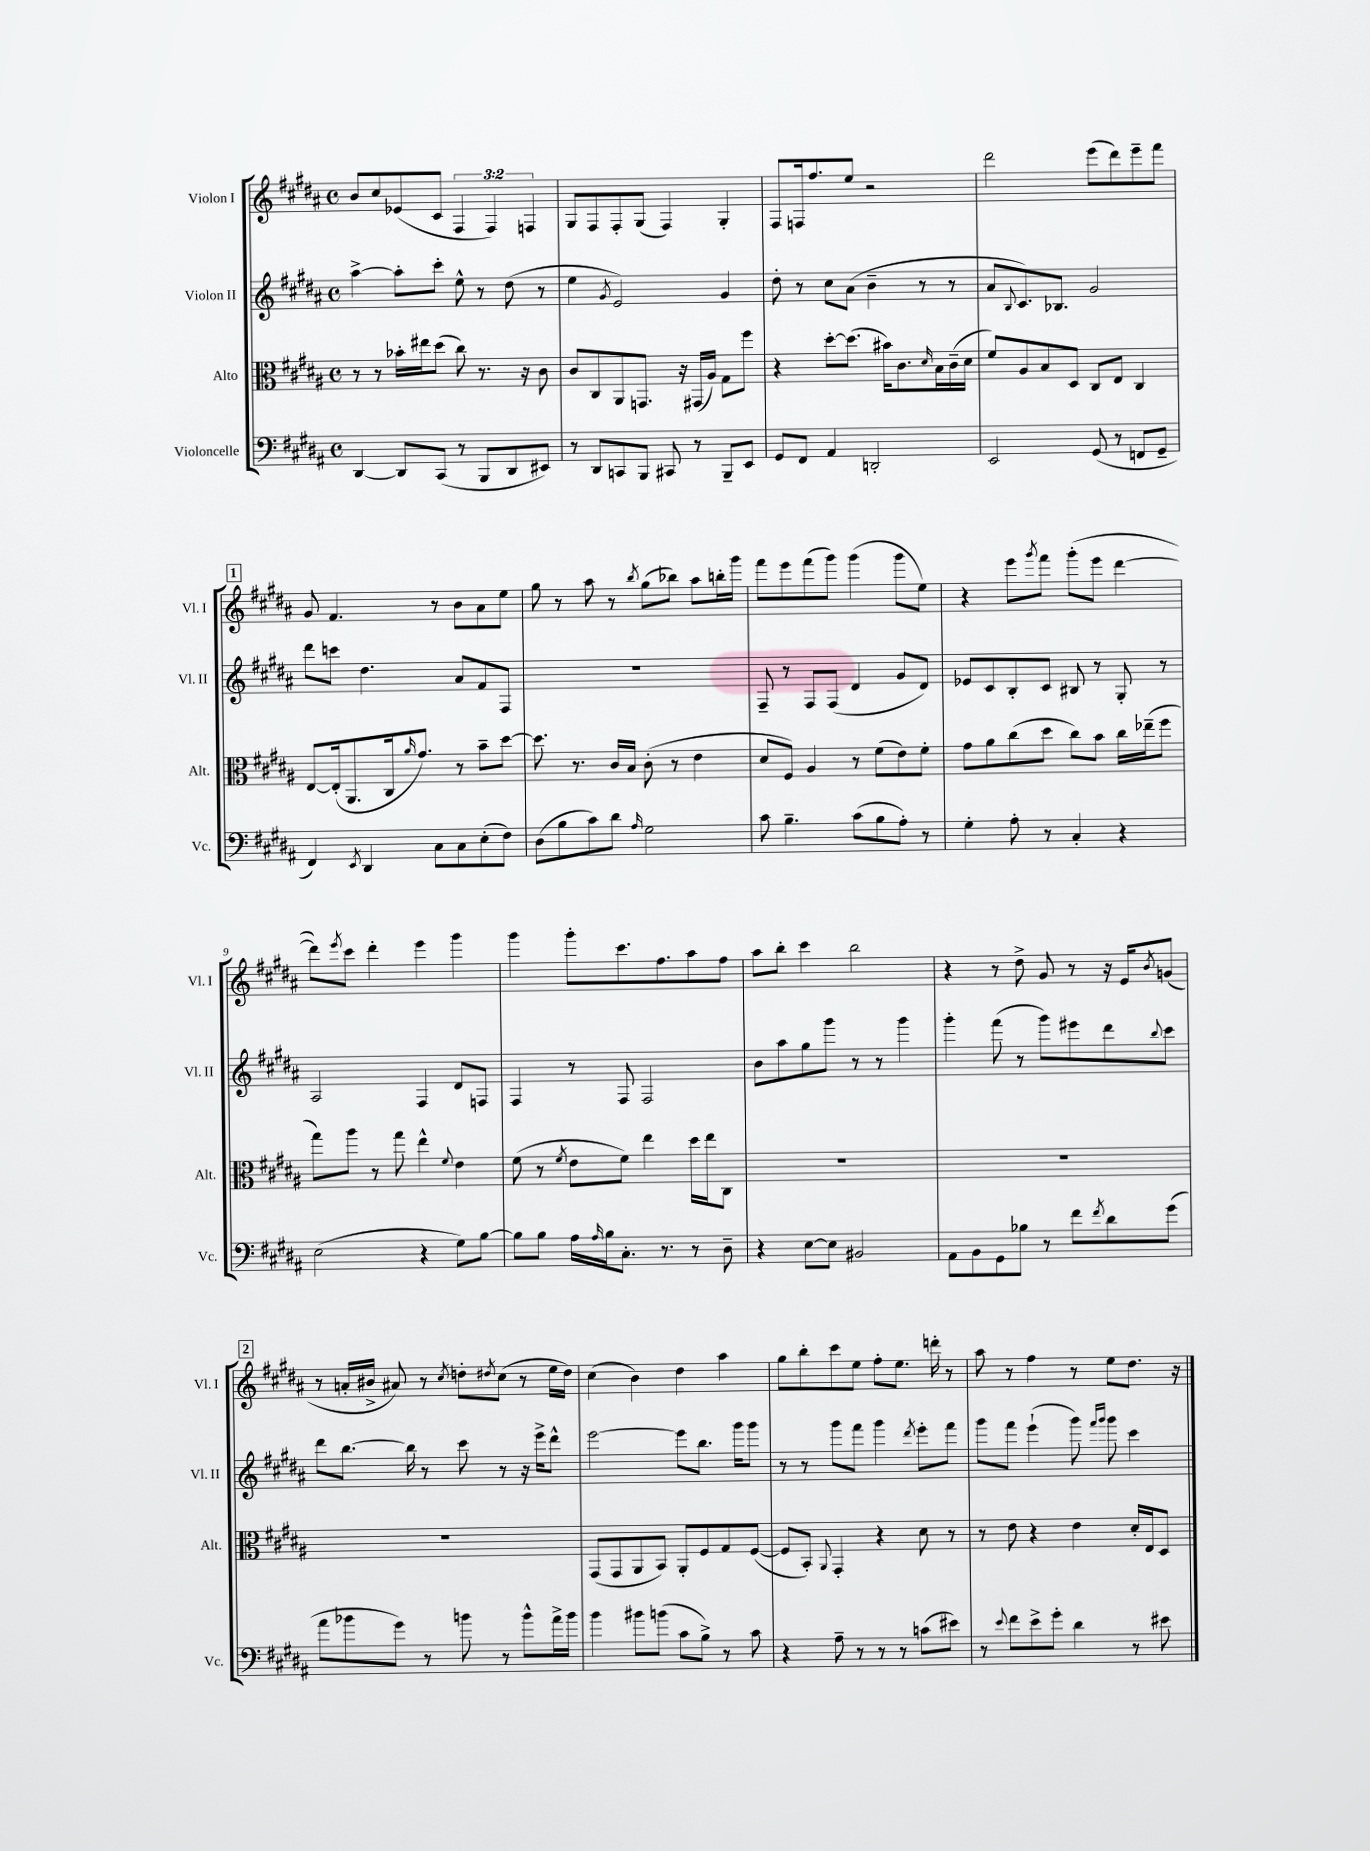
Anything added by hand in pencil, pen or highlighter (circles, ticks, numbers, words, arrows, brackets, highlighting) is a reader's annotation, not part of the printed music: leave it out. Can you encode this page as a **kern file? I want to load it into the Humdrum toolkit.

**kern	**kern	**kern	**kern
*staff4	*staff3	*staff2	*staff1
*clefF4	*clefC3	*clefG2	*clefG2
*k[f#c#g#d#a#]	*k[f#c#g#d#a#]	*k[f#c#g#d#a#]	*k[f#c#g#d#a#]
*M4/4	*M4/4	*M4/4	*M4/4
*met(c)	*met(c)	*met(c)	*met(c)
[4DD#/	8r	[4aa#^\	8b/L
.	8r	.	8cc#/
8DD#/]L	16b-'\LL	8aa#'\]L	(8e-/
.	16ee#\J	.	.
(8CC#/J	(8dd#\J	8ccc#'\J	8c#/J
8r	8cc#\)	8ee^^\	6F#/
8BBB/L	8.r	8r	.
.	.	.	6F#/)
8DD#/	.	(8dd#\	.
.	16r	.	.
.	.	.	6F/
8EE#/J)	8c#\	8r	.
=	=	=	=
8r	8c#/L	4ee\	8G#/L
8DD#/L	8C#/	.	8F#/
.	.	8qg#/	.
8CC/	8AA#/	2e/)	8F#'/
8BBB/J	8.GG/J	.	(8G#/J
8CC#/	.	.	4F#/)
.	16r	.	.
8r	(16GG#/LL	.	.
.	16A#/JJ)	.	.
8BBB~/L	8G#\L	4g#/	4G#'/
8EE/J	8ff#\J	.	.
=	=	=	=
8GG#/L	4r	8dd#'\	8F#/L
8FF#/J	.	8r	16F/k
.	.	.	8.ff#/
4AA#/	[8dd#'\L	8cc#\L	.
.	(8.dd#\]J	(8a#\J	8ee/J
2DD'/	.	4b~\	2r
.	16b#\LK)	.	.
.	8.c#\	.	.
.	.	8r	.
.	16qqd#/	.	.
.	16B\L	.	.
.	(16c#~\	8r	.
.	16d#\JJ	.	.
=	=	=	=
2EE/	8f#/L)	8a#/L	2ddd#\
.	.	8qqB/	.
.	8A#/	8.c#/)	.
.	8B/	.	.
.	.	8.B-/J	.
.	8D#/J	.	.
(8GG#/	8C#/L	2g#/	(8eee\L
8r	8E/J	.	8ddd#\)
8FF/L	4C#/	.	8eee~\
8GG#~/J	.	.	8fff#\J
=	=	=	=
4FF#/)	[8E/L	8ddd#\L	8g#/
.	(16E'/]k	8ccc\J	4.f#/
.	8.AA#/	.	.
8qEE/	.	.	.
4DD#/	.	4.dd#\	.
.	16C#/k	.	.
.	16qqa#/	.	.
.	8.g#/J)	.	.
8C#\L	.	.	8r
8C#\	8r	8a#/L	8b\L
(8E'\	8b~\L	8f#/	8a#\
8F#\J)	[8dd#\J	8F#/J	8ee\J
=	=	=	=
(8D#\L	8.dd#\]	1r	8gg#\
8B\	.	.	8r
.	8.r	.	.
8c#\)	.	.	8aa#\
8d#\J	16c#/LL	.	8r
.	16B/JJ	.	.
16qqA#/	.	.	8qbb/
2G#\	(8c#'\	.	(8gg#\L
.	8r	.	8bb-\J)
.	4e\	.	8aa#\L
.	.	.	16bb'\L
.	.	.	16ggg#\JJ
=	=	=	=
8c#\	8d#/L	8F#~/	8fff#\L
4.B~\	8F#/J)	8r	8eee\
.	4A#/	8F#/L	(8fff#\
.	.	(8F#/J	8ggg#\J)
(8c#\L	8r	4d#/	(4ggg#\
8B\	(8f#\L	.	.
8A#'\J)	8e\)	8g#/L	8ggg#\L
8r	8f#'\J	8d#/J)	8ee\J)
=	=	=	=
4G#'\	8g#\L	8e-/L	4r
.	8a#\	8c#/	.
8A#'\	(8cc#\	8B'/	8eee\L
.	.	.	8qggg#/
8r	8dd#\J	8c#/J	8fff#\J
4C#'/	8cc#\L)	8B#/	(8ggg#'\L
.	8b\J	8r	8eee\J
4r	16cc#\LL	8G#'/	[4ddd#\
.	(16ee-~\J	.	.
.	8ff#\J	8r	.
=	=	=	=
(2E\	8gg#\L)	2A#/	8ddd#\]L)
.	.	.	8qeee/
.	8aa#\J	.	8ccc#\J
.	8r	.	4ddd#'\
.	8gg#\	.	.
4r	4ee^^\	4F#/	4eee\
.	8qqf#/	.	.
8G#\L)	4e\	8d#/L	4ggg#\
[8B\J	.	8F/J	.
=	=	=	=
8B\]L	(8f#\	4F#/	4ggg#\
8B\J	8r	.	.
.	8qf#/	.	.
16A#\LL	8e\L	8r	8ggg#'\L
16qqA#/	.	.	.
16B\J	.	.	.
8.C#'\J	8f#\J)	8F#/	8.ccc#\
.	4ee\	2F#/	.
8.r	.	.	8.ff#\
8r	16dd#\LL	.	8aa#\
.	16ee\J	.	.
8D#~\	8C#\J	.	8ff#\J
=	=	=	=
4r	1r	8b\L	8aa#\L
.	.	8aa#\	8bb'\J
[8E\L	.	8gg#\	4ccc#\
8E\]J	.	8ggg#\J	.
2BB#/	.	8r	2bb\
.	.	8r	.
.	.	4ggg#\	.
=	=	=	=
8AA#\L	1r	4ggg#'\	4r
8BB\	.	.	.
8GG#\	.	(8fff#\	8r
8B-\J	.	8r	8dd#^\
8r	.	8ggg#\L)	8g#/
8f#\L	.	8eee#\	8r
8qf#/	.	.	.
8d#\	.	8ddd#\	16r
.	.	.	16e/LK
.	.	8qqbb/	8qb/
(8g#\J	.	8ccc#\J	(8g/J
=	=	=	=
8a#\L	1r	8ddd#\L	8r
8b-\	.	[8.bb\J	16a'/LL
.	.	.	16b#^/JJ
8g#\J)	.	.	8a#/)
.	.	16bb\]	.
8r	.	8r	8r
.	.	.	8qcc#/
8b\	.	8ccc#\	8dd'\L
.	.	.	8qdd#/
8r	.	8r	(8cc#\J
8b^^\L	.	16r	8r
.	.	16eee^\LK	.
16a#^\L	.	8ddd#^^\J	16ee\LL
16b\JJ	.	.	16dd#\JJ)
=	=	=	=
4b\	(8GG#/L	[2eee\	(4cc#\
.	8GG#/	.	.
8b#\L	8AA#/	.	4b\)
(8b\J	8BB/J)	.	.
8c#\L	8AA#'/L	8eee\]L	4dd#\
8B^\J)	8F#/	8.bb\J	.
8r	8G#/	.	4aa#\
.	.	16ggg#\LK	.
8c#\	([8F#/J	8ggg#\J	.
=	=	=	=
4r	8F#/]L	8r	8gg#\L
.	8BB'/J)	8r	8bb'\
.	8qqAA#/	.	.
8A#~\	4GG#'/	8ggg#\L	8ccc#\
8r	.	8fff#\J	8ee\J
8r	4r	4ggg#\	8ff#'\L
8r	.	.	8.ee\J
.	.	8qddd#/	.
(8c\L	8d#\	8eee'\L	.
.	.	.	16ddd'\
8e#\J)	8r	8fff#\J	8r
=	=	=	=
8r	8r	8ggg#\L	8aa#\
8qqe/	.	.	.
8f#\L	8e\	8fff#\J	8r
8e^\	4r	(4eee`\	4ff#\
8g#'\J	.	.	.
4d#\	4e\	8ggg#\)	8r
.	.	16qqfff#/LL	.
.	.	16qqggg#/JJ	.
.	.	8ggg#\	8ee\L
8r	16d#'/LL	4ccc#\	8.dd#\J
.	16E/J	.	.
8e#\	8D#/J	.	.
.	.	.	16r
==	==	==	==
*-	*-	*-	*-
